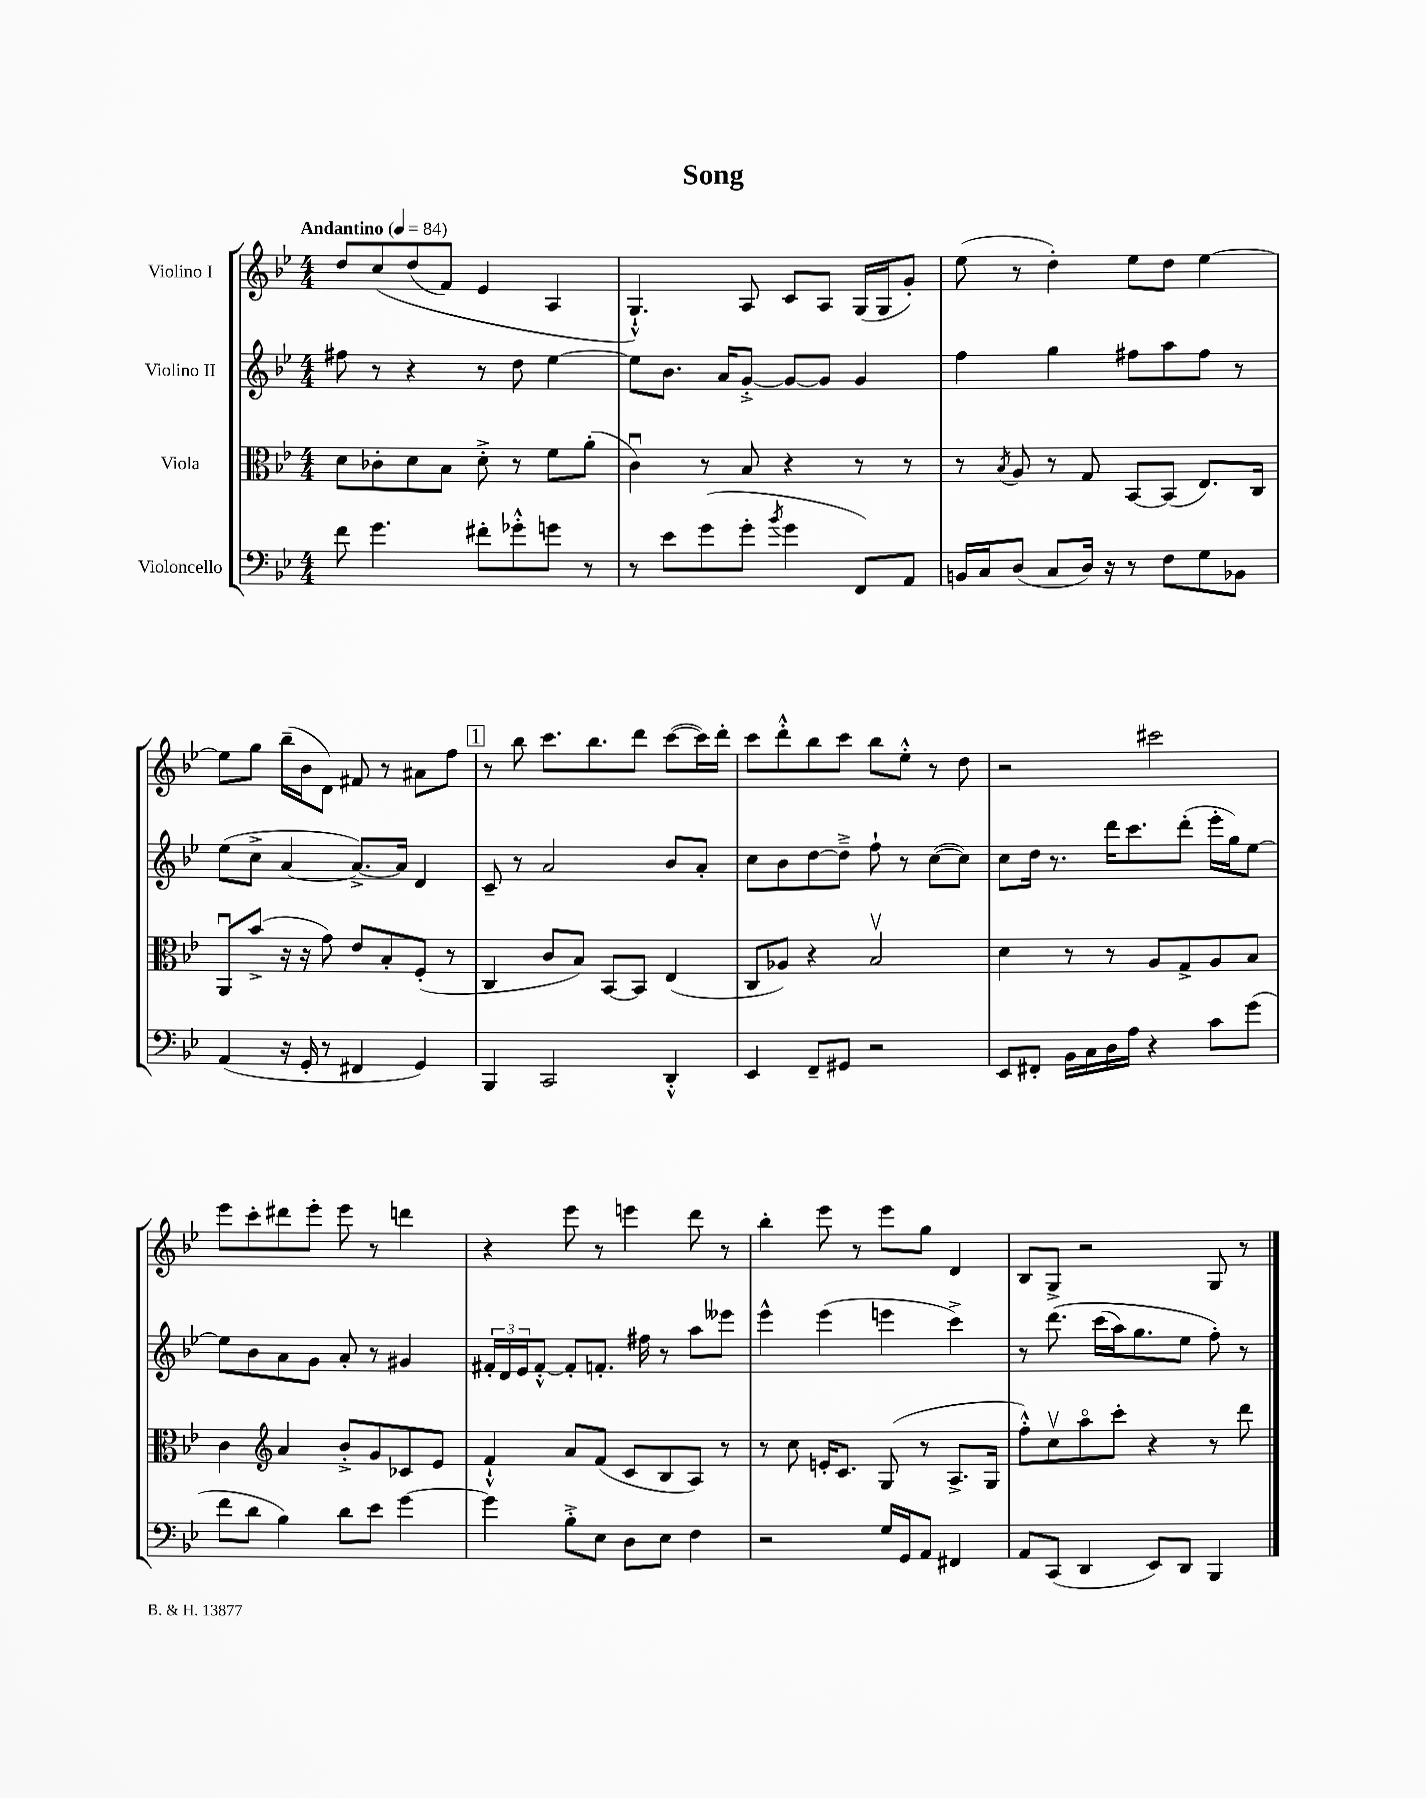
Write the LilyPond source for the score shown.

\header { title = "Song" }
<<
\new StaffGroup <<
\new Staff = "s0" \with { instrumentName = "Violino I" } {
    \clef treble \key bes \major \numericTimeSignature \time 4/4 \tempo "Andantino" 4 = 84
    d''8 c''8\( d''8( f'8) ees'4 a4 |
    g4.-!-^\) a8 c'8 a8 g16( g16 g'8-.) |
    ees''8( r8 d''4-.) ees''8 d''8 ees''4~ |
    ees''8 g''8 bes''16--( bes'16 d'8) fis'8 r8 ais'8 f''8 |
    \mark \markup { \box "1" } r8 bes''8 c'''8. bes''8. d'''8 c'''8~( c'''16) d'''16-. |
    c'''8 d'''8-.-^ bes''8 c'''8 bes''8 ees''8-.-^ r8 d''8 |
    r2 cis'''2 |
    ees'''8 c'''8-. dis'''8 ees'''8-. ees'''8 r8 d'''4 |
    r4 ees'''8 r8 e'''4 d'''8 r8 |
    bes''4-. ees'''8 r8 ees'''8 g''8 d'4 |
    bes8 g8-> r2 g8 r8 \bar "|." |
}
\new Staff = "s1" \with { instrumentName = "Violino II" } {
    \clef treble \key bes \major \numericTimeSignature \time 4/4
    fis''8 r8 r4 r8 d''8 ees''4~ |
    ees''8 bes'8. a'16 g'8~-.-> g'8~ g'8 g'4 |
    f''4 g''4 fis''8 a''8 fis''8 r8 |
    ees''8( c''8-> a'4~ a'8.~->) a'16 d'4 |
    \mark \markup { \box "1" } c'8-- r8 a'2 bes'8 a'8-. |
    c''8 bes'8 d''8~ d''8---> f''8-! r8 c''8~( c''8) |
    c''8 d''16 r8. d'''16 c'''8. d'''8-.( ees'''16-. g''16) ees''8~ |
    ees''8 bes'8 a'8 g'8 a'8-. r8 gis'4 |
    \tuplet 3/2 { fis'16-. d'16 ees'16 } fis'8~-.-^ fis'8-. f'8.-. fis''16 r8 a''8 eeses'''8 |
    ees'''4-^ ees'''4( e'''4 c'''4->) |
    r8 d'''8.\( c'''16( a''16) g''8. ees''8 f''8-.\) r8 \bar "|." |
}
\new Staff = "s2" \with { instrumentName = "Viola" } {
    \clef alto \key bes \major \numericTimeSignature \time 4/4
    d'8 ces'8-. d'8 bes8 d'8-.-> r8 f'8 a'8-.( |
    c'4\downbow) r8 bes8 r4 r8 r8 |
    r8 \acciaccatura { bes8 } a8 r8 g8 bes,8~ bes,8( ees8.) c16 |
    a,8\downbow bes'8->( r16 r16 g'8) ees'8 bes8-. f8-.( r8 |
    \mark \markup { \box "1" } c4 c'8 bes8) bes,8~ bes,8 ees4( |
    c8 aes8) r4 bes2\upbow |
    d'4 r8 r8 a8 g8-> a8 bes8 |
    c'4 \clef treble a'4 bes'8-.-> g'8 ces'8 ees'8 |
    f'4-!-^ a'8 f'8( c'8 bes8 a8) r8 |
    r8 c''8 e'16-. c'8. g8( r8 a8.-> g16 |
    f''8-.-^) c''8\upbow a''8\flageolet c'''8-. r4 r8 d'''8 \bar "|." |
}
\new Staff = "s3" \with { instrumentName = "Violoncello" } {
    \clef bass \key bes \major \numericTimeSignature \time 4/4
    f'8 g'4. fis'8-. ges'8-.-^ g'8 r8 |
    r8 ees'8 g'8( g'8-. \acciaccatura { bes'8 } g'4 f,8) a,8 |
    b,16 c16 d8( c8 d16) r16 r8 f8 g8 bes,8 |
    a,4( r16 g,16-. r8 fis,4 g,4) |
    \mark \markup { \box "1" } bes,,4 c,2 d,4-.-^ |
    ees,4 f,8-- gis,8 r2 |
    ees,8 fis,8-. bes,16 c16 d16 a16 r4 c'8 g'8( |
    f'8 d'8 bes4) d'8 ees'8 g'4~ |
    g'4 bes8-.-> ees8 d8 ees8 f4 |
    r2 g16 g,16 a,8 fis,4 |
    a,8 c,8( d,4 ees,8) d,8 bes,,4 \bar "|." |
}
>>
>>
\layout { \context { \Score \remove "Bar_number_engraver" } }
